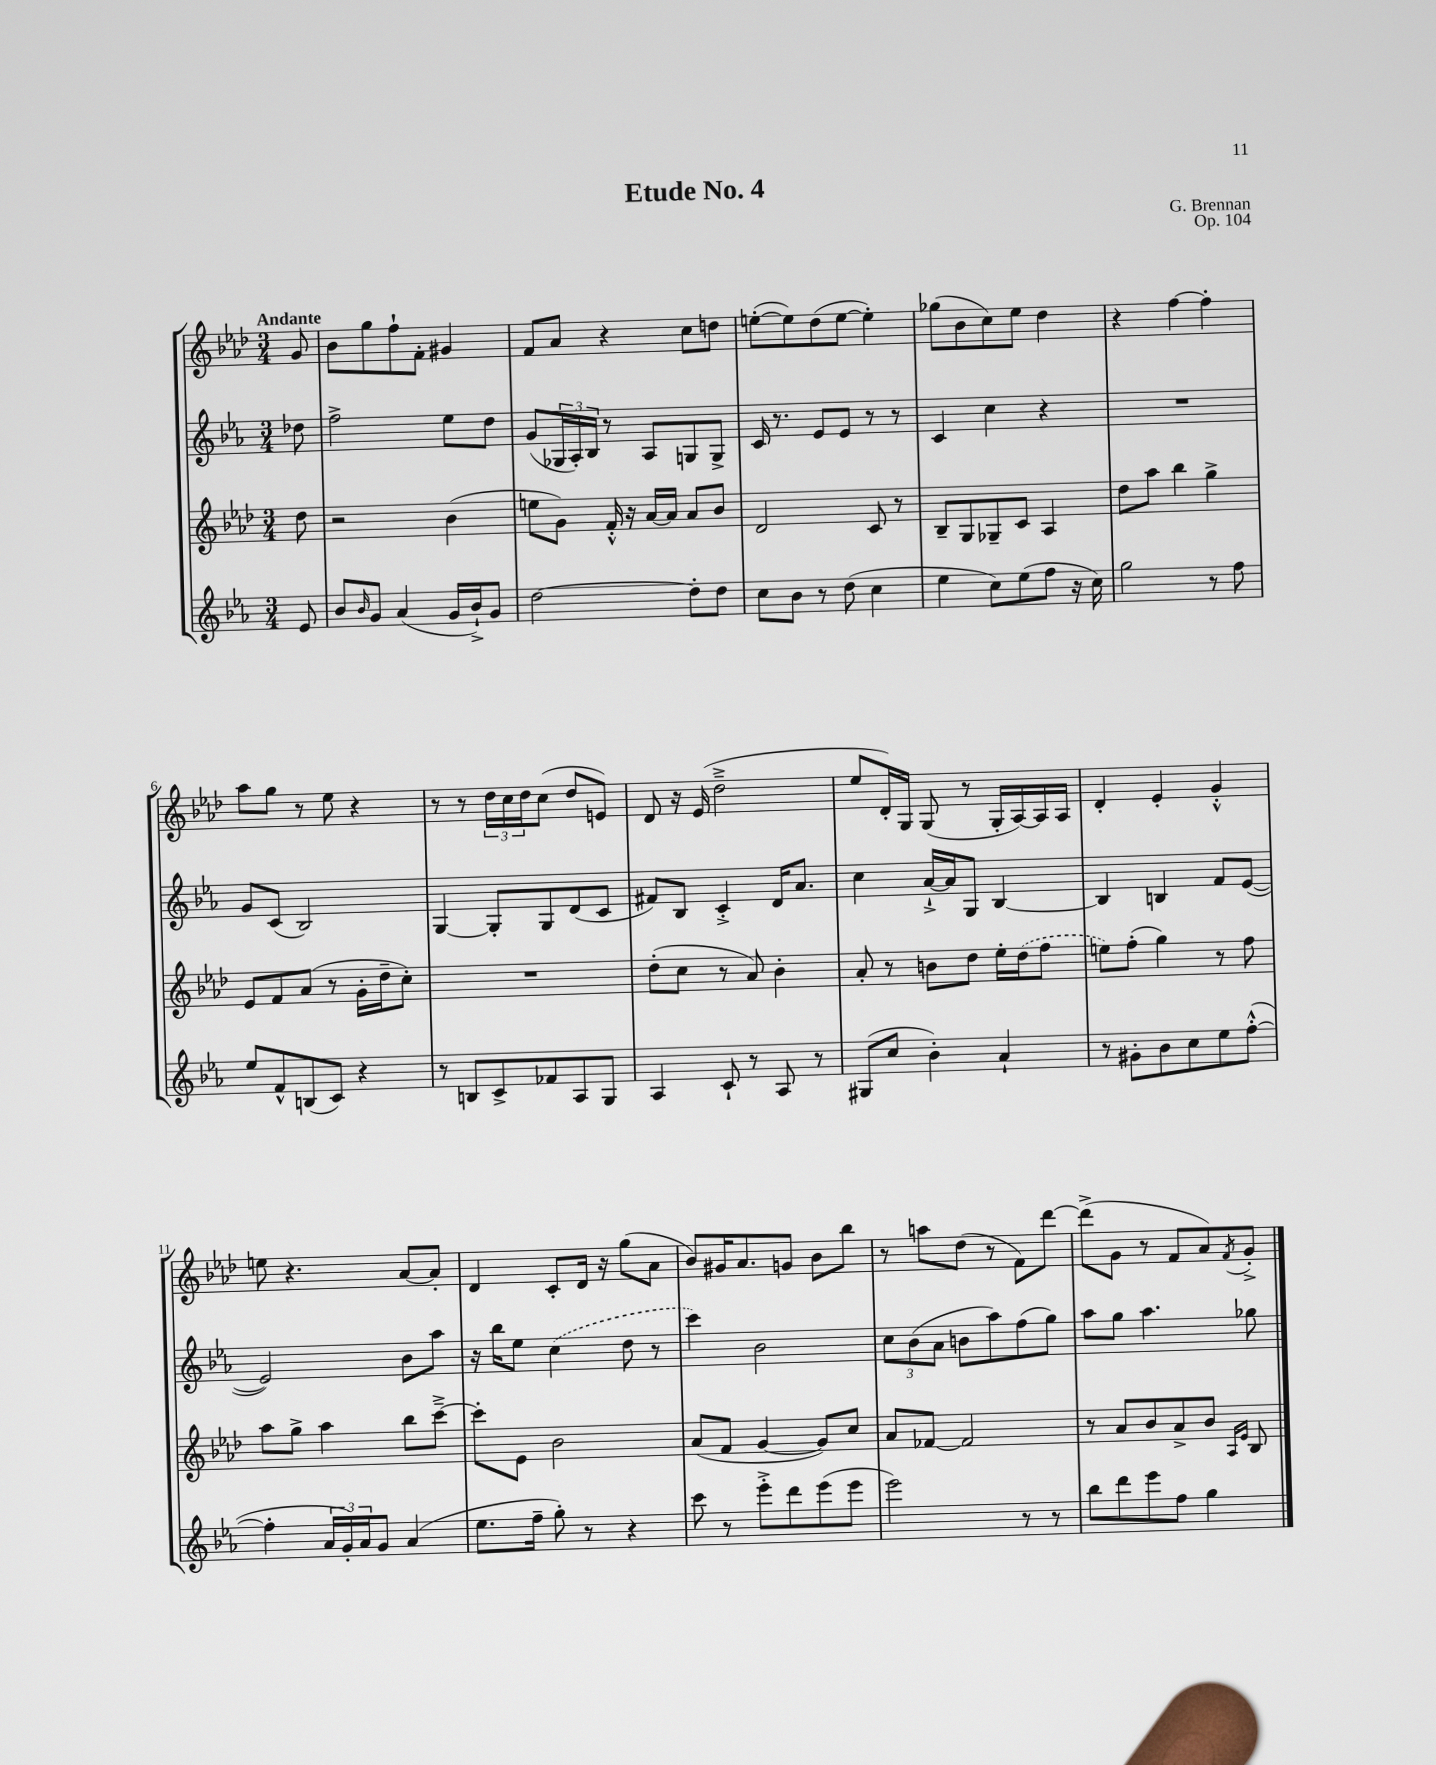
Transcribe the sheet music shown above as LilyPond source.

\header { title = "Etude No. 4" composer = "G. Brennan" opus = "Op. 104" }
<<
\new StaffGroup <<
\new Staff = "s0" {
    \clef treble \key aes \major \numericTimeSignature \time 3/4 \partial 8 \tempo "Andante"
    g'8 |
    bes'8 g''8 f''8-! f'8-. gis'4 |
    f'8 aes'8 r4 c''8 d''8 |
    e''8~-.( e''8) des''8( e''8~ e''4-.) |
    ges''8( bes'8 c''8) ees''8 des''4 |
    r4 f''4~ f''4-. |
    aes''8 g''8 r8 ees''8 r4 |
    r8 r8 \tuplet 3/2 { des''16 c''16 des''16 } c''8( des''8 e'8) |
    des'8 r16 ees'16( des''2---> |
    ees''8 des'16-.) g16 g8( r8 g16-. aes16~) aes16 aes16 |
    des'4-. ees'4-. g'4-.-^ |
    e''8 r4. aes'8~ aes'8-. |
    des'4 c'8-. des'16 r16 g''8( aes'8 |
    bes'8) gis'16 aes'8. g'8 bes'8 bes''8 |
    r8 a''8 des''8( r8 f'8) des'''8~ |
    des'''8->( g'8 r8 f'8 aes'8) \acciaccatura { f'8 } g'8-.-> \bar "|." |
}
\new Staff = "s1" {
    \clef treble \key ees \major \numericTimeSignature \time 3/4 \partial 8
    des''8 |
    f''2-> ees''8 d''8 |
    g'8( \tuplet 3/2 { ges16 aes16-.) bes16 } r8 aes8 g8 g8-> |
    c'16 r8. ees'8 ees'8 r8 r8 |
    c'4 c''4 r4 |
    R2. |
    g'8 c'8( bes2) |
    g4~ g8-. g8 d'8( c'8 |
    fis'8) bes8 c'4-.-> d'16 aes'8. |
    c''4 aes'16~-!-> aes'16 g8 bes4~ |
    bes4 b4 f'8 ees'8~( |
    ees'2) bes'8 aes''8 |
    r16 bes''16 ees''8 \once \slurDashed c''4( d''8 r8 |
    c'''4) bes'2 |
    \tuplet 3/2 { c''8 bes'8( aes'8 } b'8 aes''8) f''8( g''8) |
    aes''8 g''8 aes''4. ges''8 \bar "|." |
}
\new Staff = "s2" {
    \clef treble \key aes \major \numericTimeSignature \time 3/4 \partial 8
    des''8 |
    r2 bes'4( |
    e''8 g'8) f'16-.-^ r16 aes'16~ aes'16 aes'8 bes'8 |
    des'2 c'8 r8 |
    bes8-- g8 ges8-- c'8 aes4 |
    des''8 aes''8 bes''4 g''4-> |
    ees'8 f'8 aes'8( r8 g'16-. des''16-- c''8-.) |
    R2. |
    des''8-.( c''8 r8 aes'8) bes'4-. |
    aes'8-. r8 b'8 des''8 ees''16-. \once \slurDashed des''16( f''8 |
    e''8) f''8-.( g''4) r8 f''8 |
    aes''8 g''8-> aes''4 bes''8 c'''8~---> |
    c'''8-. ees'8 bes'2 |
    aes'8( f'8 g'4~ g'8) c''8 |
    aes'8 fes'8~ fes'2 |
    r8 aes'8 bes'8 aes'8-> bes'8 \grace { aes16 ees'16 } bes8 \bar "|." |
}
\new Staff = "s3" {
    \clef treble \key ees \major \numericTimeSignature \time 3/4 \partial 8
    ees'8 |
    bes'8 \grace { bes'16 } g'8 aes'4( g'16 bes'16-!->) g'8 |
    d''2~ d''8-. d''8 |
    c''8 bes'8 r8 d''8( c''4 |
    ees''4 c''8) ees''8( f''8 r16 c''16) |
    g''2 r8 f''8 |
    ees''8 f'8-^ b8( c'8) r4 |
    r8 b8 c'8-> fes'8 aes8 g8 |
    aes4 c'8-! r8 aes8 r8 |
    gis8( c''8 bes'4-.) aes'4-! |
    r8 gis'8-. bes'8 c''8 ees''8 f''8~-.-^( |
    f''4-. \tuplet 3/2 { aes'16 g'16-.) aes'16 } g'8 aes'4( |
    ees''8. f''16-- g''8-.) r8 r4 |
    c'''8 r8 ees'''8-.-> d'''8 ees'''8( ees'''8 |
    ees'''2) r8 r8 |
    bes''8 d'''8 ees'''8 f''8 g''4 \bar "|." |
}
>>
>>
